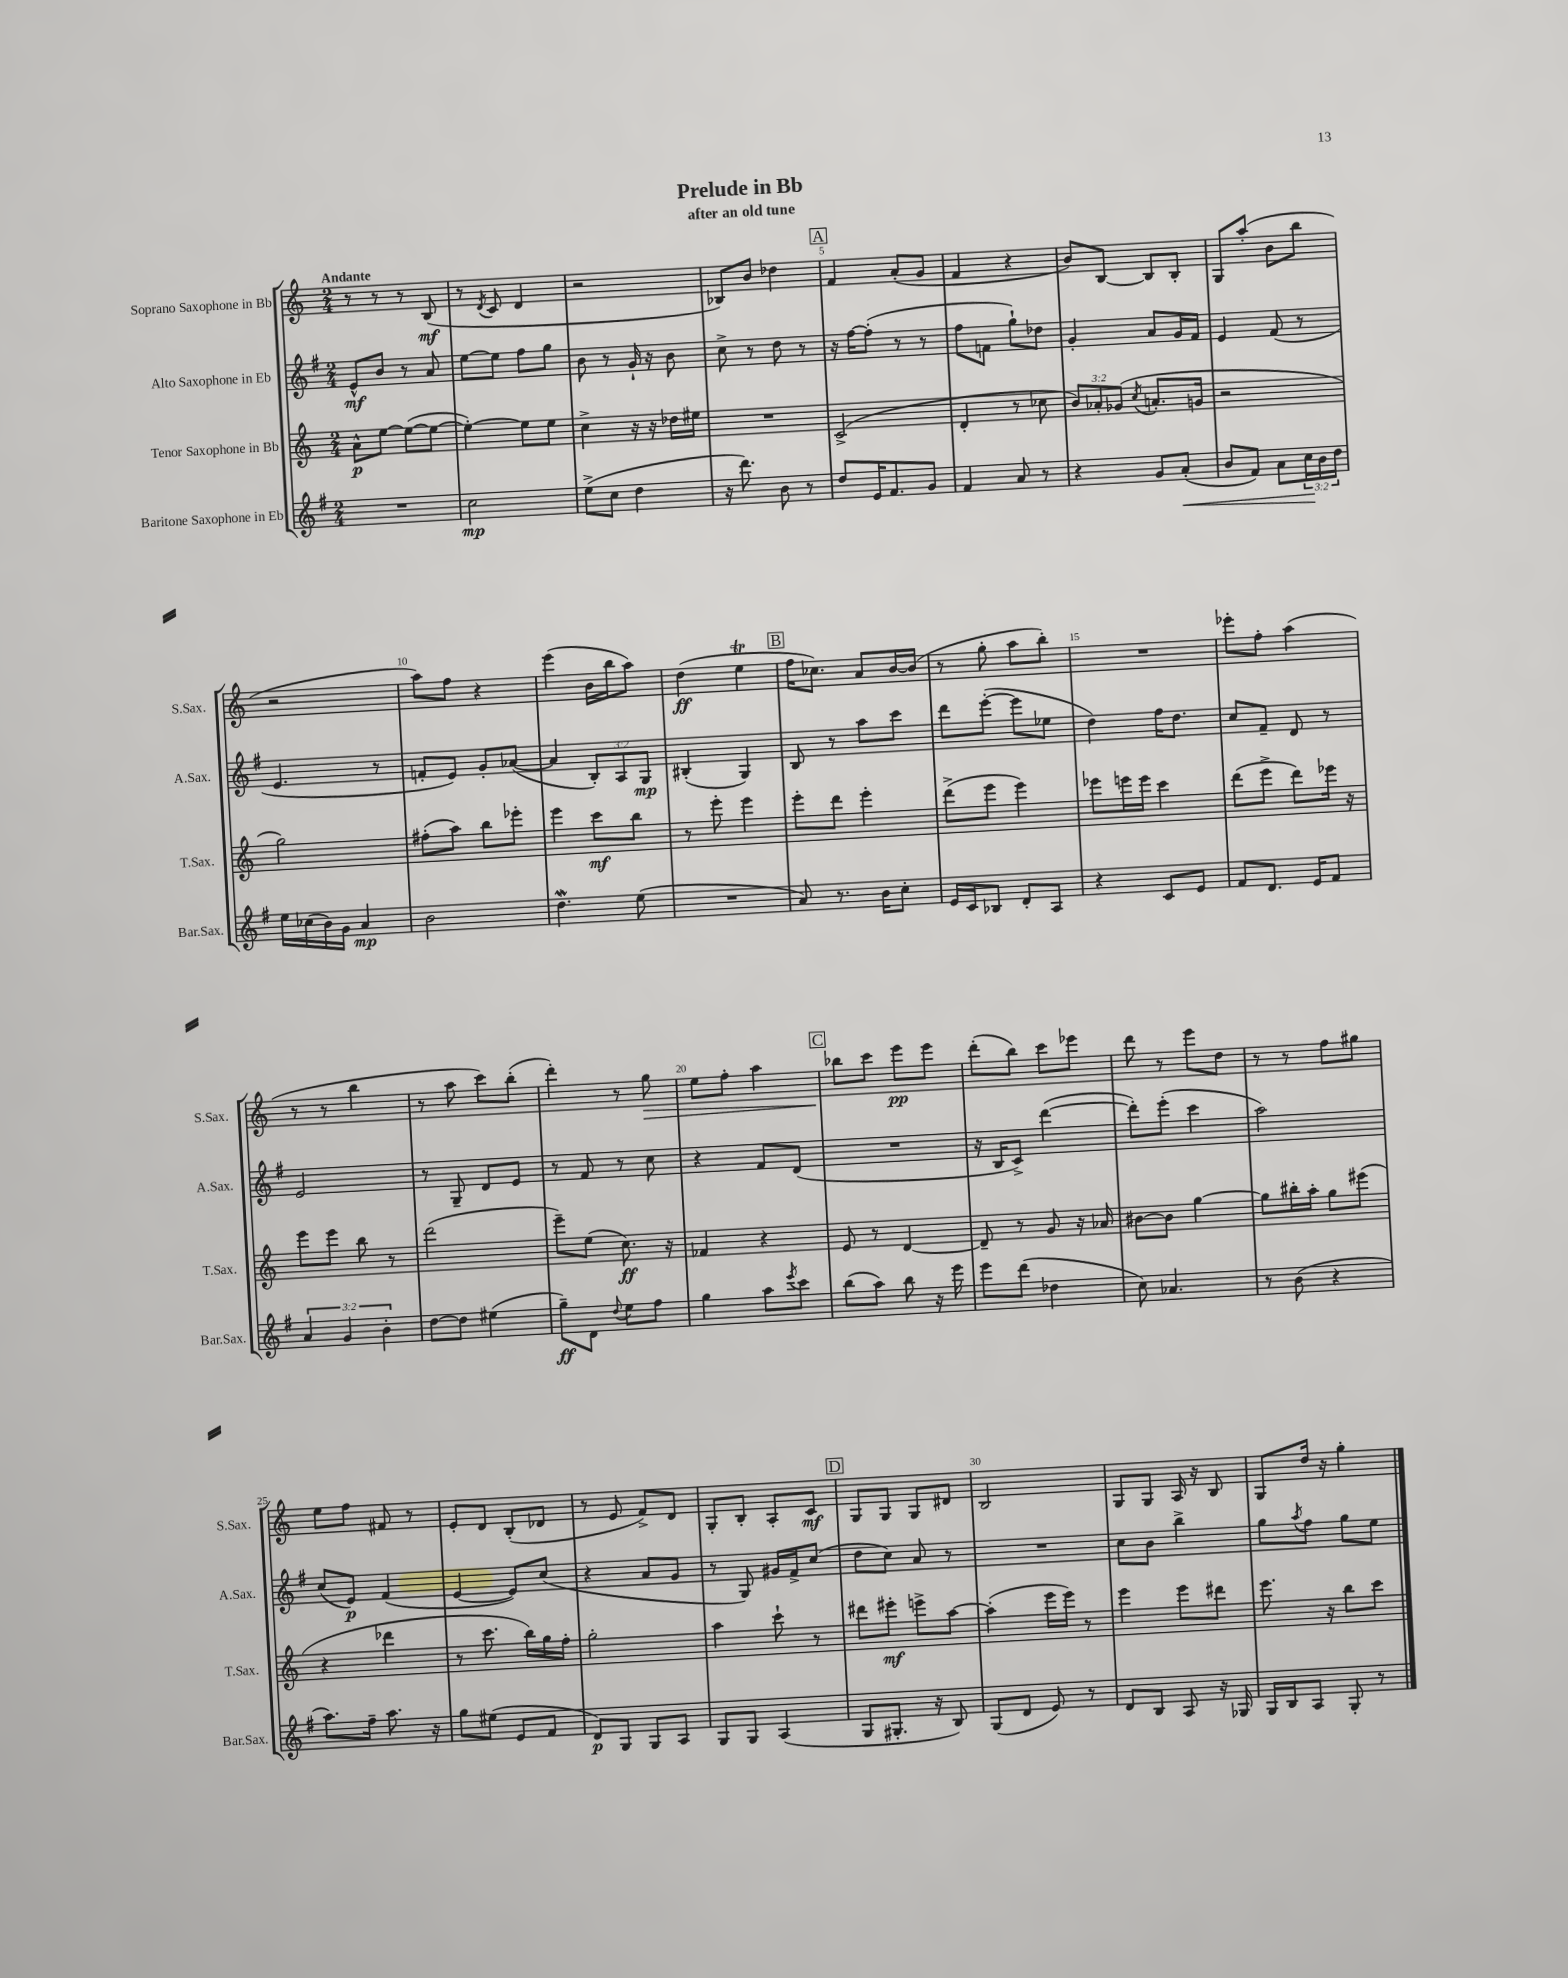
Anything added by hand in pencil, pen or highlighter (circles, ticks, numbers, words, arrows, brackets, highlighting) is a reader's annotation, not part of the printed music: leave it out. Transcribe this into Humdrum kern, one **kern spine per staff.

**kern	**dynam	**kern	**dynam	**kern	**dynam	**kern	**dynam
*part4	*part4	*part3	*part3	*part2	*part2	*part1	*part1
*staff4	*staff4	*staff3	*staff3	*staff2	*staff2	*staff1	*staff1
*I"Baritone Saxophone in Eb	*	*I"Tenor Saxophone in Bb	*	*I"Alto Saxophone in Eb	*	*I"Soprano Saxophone in Bb	*
*I'Bar.Sax.	*	*I'T.Sax.	*	*I'A.Sax.	*	*I'S.Sax.	*
*clefG2	*	*clefG2	*	*clefG2	*	*clefG2	*
*k[f#]	*	*k[]	*	*k[f#]	*	*k[]	*
*M2/4	*	*M2/4	*	*M2/4	*	*M2/4	*
=1	=1	=1	=1	=1	=1	=1	=1
!	!	!	!	!	!	!LO:TX:a:B:t=Andante	!
2r	.	8a^^\L	p	8e^^/L	mf	8r	.
.	.	[8ee\J	.	8b/J	.	8r	.
.	.	(8ee\L_	.	8r	.	8r	.
.	.	8ee\J_	.	8a/	.	(8B/	mf
=2	=2	=2	=2	=2	=2	=2	=2
2cc\	mp	4ee'\_)	.	[8ee\L	.	8r	.
.	.	.	.	.	.	8qd/	.
.	.	.	.	8ee\J]	.	8c/	.
.	.	8ee\L]	.	8ff#\L	.	4d/	.
.	.	8ee\J	.	8gg\J	.	.	.
=3	=3	=3	=3	=3	=3	=3	=3
(8ee^\L	.	4cc^\	.	8b\	.	2r	.
8cc\J	.	.	.	8r	.	.	.
4dd\	.	16r	.	16g`/	.	.	.
.	.	16r	.	16r	.	.	.
.	.	16dd-X\LL	.	8b\	.	.	.
.	.	16ee#X\JJ	.	.	.	.	.
=4	=4	=4	=4	=4	=4	=4	=4
16r	.	2r	.	8cc^\	.	8B-X/L)	.
8.ddd\)	.	.	.	.	.	.	.
.	.	.	.	8r	.	8b/J	.
8b\	.	.	.	8dd\	.	4dd-X\	.
8r	.	.	.	8r	.	.	.
!!LO:REH:place=s1:t=A
=5	=5	=5	=5	=5	=5	=5	=5
8dd/L	.	(2c^/	.	16r	.	4f/	.
.	.	.	.	[16ff#\KL	.	.	.
16e/K	.	.	.	(8ff#'\J]	.	.	.
8.f#/	.	.	.	.	.	.	.
.	.	.	.	8r	.	(8a'/L	.
8g/J	.	.	.	8r	.	8g/J	.
=6	=6	=6	=6	=6	=6	=6	=6
4f#/	.	4d'/	.	8ff#\L	.	4f/	.
.	.	.	.	8fn\J	.	.	.
8a/	.	8r	.	8gg`\L)	.	4r	.
8r	.	8cc-X\	.	8dd-X\J	.	.	.
=7	=7	=7	=7	=7	=7	=7	=7
4r	.	12b/L)	.	4g'/	.	8b/L)	.
.	.	12a-X'/	.	.	.	.	.
.	.	.	.	.	.	[8B/J	.
.	.	(12g-X/J	.	.	.	.	.
.	.	8qcc/	.	.	.	.	.
8g/L	.	8.an'/L	.	8a/L	.	8B/L]	.
!	!LO:HP:b	!	!	!	!	!	!
(8a'/J	<	.	.	16g/L	.	8B'/J	.
.	.	16gn/Jk	.	16f#/JJ	.	.	.
=8	=8	=8	=8	=8	=8	=8	=8
8b/L	.	2r	.	4e/	.	8G/L	.
8f#/J)	.	.	.	.	.	(8aa'/J	.
8a\L	.	.	.	(8f#/	.	8b\L	.
24cc\L	.	.	.	8r	.	8bb\J	.
24b\	[	.	.	.	.	.	.
24dd\JJ	.	.	.	.	.	.	.
!!LO:LB:g=z
=9	=9	=9	=9	=9	=9	=9	=9
16ee\LL	.	2gg\)	.	4.e/	.	2r	.
(16cc-X\	.	.	.	.	.	.	.
16b\)	.	.	.	.	.	.	.
16g\JJ	.	.	.	.	.	.	.
4a/	mp	.	.	.	.	.	.
.	.	.	.	8r	.	.	.
=10	=10	=10	=10	=10	=10	=10	=10
2b\	.	(8ff#X'\L	.	8fn'/L	.	8aa\L)	.
.	.	8aa\J)	.	8e/J)	.	8ff\J	.
.	.	8bb\L	.	8g'/L	.	4r	.
.	.	8eee-X'\J	.	([8a-X/J	.	.	.
=11	=11	=11	=11	=11	=11	=11	=11
4.ddW\	.	4eee\	.	4a-/]	.	(4eee\	.
.	.	8ccc\L	mf	12B'/L)	.	16b\LL	.
.	.	.	.	.	.	16bb\J	.
.	.	.	.	12A/	.	.	.
(8ee\	.	8bb\J	.	.	.	8aa\J)	.
.	.	.	.	12G/J	mp	.	.
=12	=12	=12	=12	=12	=12	=12	=12
2r	.	8r	.	(4B#X'/	.	(4dd\	ff
.	.	8eee'\	.	.	.	.	.
.	.	4eee\	.	4G/)	.	4eet\	.
!!LO:REH:place=s1:t=B
=13	=13	=13	=13	=13	=13	=13	=13
8a/)	.	8eee'\L	.	8B/	.	16ff\KL	.
.	.	.	.	.	.	8.cc-X\J)	.
8.r	.	8ddd\J	.	8r	.	.	.
.	.	4eee'\	.	8aa\L	.	8a/L	.
16b\KL	.	.	.	.	.	.	.
8cc'\J	.	.	.	8ccc\J	.	[16b/L	.
.	.	.	.	.	.	(16b/JJ]	.
=14	=14	=14	=14	=14	=14	=14	=14
16e/LL	.	(8ddd^\L	.	8ddd\L	.	8r	.
16c/J	.	.	.	.	.	.	.
8B-X/J	.	8eee\J	.	([8eee'\J	.	8gg'\	.
8d'/L	.	4eee\)	.	8eee\L]	.	8aa\L	.
8A/J	.	.	.	8ee-X\J	.	8bb'\J)	.
=15	=15	=15	=15	=15	=15	=15	=15
4r	.	8eee-X\L	.	4dd\)	.	2r	.
.	.	16eeen\L	.	.	.	.	.
.	.	16eee\JJ	.	.	.	.	.
8c/L	.	4ccc\	.	16ff#\KL	.	.	.
.	.	.	.	8.dd\J	.	.	.
8e/J	.	.	.	.	.	.	.
=16	=16	=16	=16	=16	=16	=16	=16
8f#/L	.	(8ddd\L	.	8cc/L	.	8eee-X'\L	.
8.d/J	.	8eee^\J	.	8f#~/J	.	8ff'\J	.
.	.	8ddd\L)	.	8d/	.	(4aa\	.
16e/KL	.	.	.	.	.	.	.
8f#/J	.	16eee-X\Jk	.	8r	.	.	.
.	.	16r	.	.	.	.	.
!!LO:LB:g=z
=17	=17	=17	=17	=17	=17	=17	=17
6a/	.	8eee\L	.	2e/	.	8r	.
.	.	8eee\J	.	.	.	8r	.
6g/	.	.	.	.	.	.	.
.	.	8bb\	.	.	.	4bb\	.
6b'\	.	.	.	.	.	.	.
.	.	8r	.	.	.	.	.
=18	=18	=18	=18	=18	=18	=18	=18
[8dd\L	.	(2ddd\	.	8r	.	8r	.
8dd\J]	.	.	.	8G~/	.	8aa\	.
(4ee#X\	.	.	.	8d/L	.	8ccc\L)	.
.	.	.	.	8e/J	.	(8bb'\J	.
=19	=19	=19	=19	=19	=19	=19	=19
8gg~\L)	ff	8eee~\L)	.	8r	.	4ddd'\)	.
8d\J	.	(8ee\J	.	8f#/	.	.	.
8qqdd/	.	.	.	.	.	.	.
8ee\L	.	8.cc\)	ff	8r	.	8r	.
!	!	!	!	!	!	!	!LO:HP:b
8ff#\J	.	.	.	8cc\	.	8gg\	>
.	.	16r	.	.	.	.	.
=20	=20	=20	=20	=20	=20	=20	=20
4gg\	.	4f-X/	.	4r	.	8ee\L	.
.	.	.	.	.	.	8ff'\J	.
8aa\L	.	4r	.	8f#/L	.	4aa\	.
8qeee/	.	.	.	.	.	.	.
8ccc\J	.	.	.	(8d/J	.	.	.
!!LO:REH:place=s1:t=C
=21	=21	=21	=21	=21	=21	=21	=21
(8bb\L	.	8e/	.	2r	.	8bb-X\L	.
8aa\J)	.	8r	.	.	.	8ccc\J	]
8bb\	.	[4d/	.	.	.	8eee\L	pp
16r	.	.	.	.	.	8eee\J	.
16eee\	.	.	.	.	.	.	.
=22	=22	=22	=22	=22	=22	=22	=22
8eee\L	.	8d~/]	.	16r	.	(8ddd'\L	.
.	.	.	.	16B/KL	.	.	.
(8ddd\J	.	8r	.	8c^/J)	.	8bb\J)	.
4dd-X\	.	8g/	.	([4ddd\	.	8ccc\L	.
.	.	16r	.	.	.	8eee-X\J	.
.	.	16a-X/	.	.	.	.	.
=23	=23	=23	=23	=23	=23	=23	=23
8cc\)	.	[8b#X\L	.	8ddd'\L])	.	8ddd\	.
4.a-X/	.	8b#\J]	.	(8eee'\J	.	8r	.
.	.	[4gg\	.	4ccc\	.	8eee\L	.
.	.	.	.	.	.	8dd\J	.
=24	=24	=24	=24	=24	=24	=24	=24
8r	.	8gg\L]	.	2aa\)	.	8r	.
(8b\	.	16bb#X'\L	.	.	.	8r	.
.	.	16aa'\JJ	.	.	.	.	.
4r	.	8gg\L	.	.	.	8ff\L	.
.	.	(8eee#X\J	.	.	.	8gg#X\J	.
!!LO:LB:g=z
=25	=25	=25	=25	=25	=25	=25	=25
8.aa\L)	.	4r	.	(8cc/L	.	8ee\L	.
.	.	.	.	8e/J)	p	8ff\J	.
16ff#~\Jk	.	.	.	.	.	.	.
8.aa\	.	4ddd-X\	.	(4f#/	.	8f#X/	.
.	.	.	.	.	.	8r	.
16r	.	.	.	.	.	.	.
=26	=26	=26	=26	=26	=26	=26	=26
8gg\L	.	8r	.	[4e/	.	8e'/L	.
(8ee#X\J	.	8.ccc\	.	.	.	8d/J	.
8e/L	.	.	.	8e/L])	.	(8B'/L	.
.	.	16bb\LL)	.	.	.	.	.
8f#/J	.	16gg\	.	(8cc/J	.	8d-X/J	.
.	.	16ff'\JJ	.	.	.	.	.
=27	=27	=27	=27	=27	=27	=27	=27
8d/L)	p	2gg'\	.	4r	.	8r	.
8G/J	.	.	.	.	.	8e/	.
8G/L	.	.	.	8a/L	.	8f^/L)	.
8A/J	.	.	.	8g/J	.	8d/J	.
=28	=28	=28	=28	=28	=28	=28	=28
8G/L	.	4aa\	.	8r	.	8G'/L	.
8G/J	.	.	.	8G/)	.	8B'/J	.
(4A/	.	8ccc`\	.	16g#X/LL	.	8A'/L	.
.	.	.	.	16f#^/J	.	.	.
.	.	8r	.	(8cc/J	.	8c/J	mf
!!LO:REH:place=s1:t=D
=29	=29	=29	=29	=29	=29	=29	=29
8G/L	.	8ddd#X\L	.	8dd\L	.	8G/L	.
8.G#X'/J	.	8eee#X'\J	mf	8cc\J)	.	8G/J	.
.	.	8eeen^\L	.	8a/	.	8G/L	.
16r	.	.	.	.	.	.	.
8B/)	.	[8aa\J	.	8r	.	8d#X/J	.
=30	=30	=30	=30	=30	=30	=30	=30
(8G/L	.	(4aa'\]	.	2r	.	2B/	.
8d/J	.	.	.	.	.	.	.
8e/)	.	16eee\LL	.	.	.	.	.
.	.	16eee\JJ)	.	.	.	.	.
8r	.	8r	.	.	.	.	.
=31	=31	=31	=31	=31	=31	=31	=31
8d/L	.	4eee\	.	8cc\L	.	8G/L	.
8B/J	.	.	.	8b\J	.	8G/J	.
8A/	.	8eee\L	.	4bb^\	.	16A/	.
.	.	.	.	.	.	16r	.
16r	.	8ddd#X\J	.	.	.	8B/	.
16G-X/	.	.	.	.	.	.	.
=32	=32	=32	=32	=32	=32	=32	=32
16G/LL	.	8.eee\	.	8gg\L	.	8G/L	.
16B/J	.	.	.	.	.	.	.
.	.	.	.	8qaa/	.	.	.
8A/J	.	.	.	8ff#\J	.	16dd/Jk	.
.	.	16r	.	.	.	16r	.
8G'/	.	8bb\L	.	8gg\L	.	4gg'\	.
8r	.	8ccc\J	.	8ee\J	.	.	.
==	==	==	==	==	==	==	==
*-	*-	*-	*-	*-	*-	*-	*-
